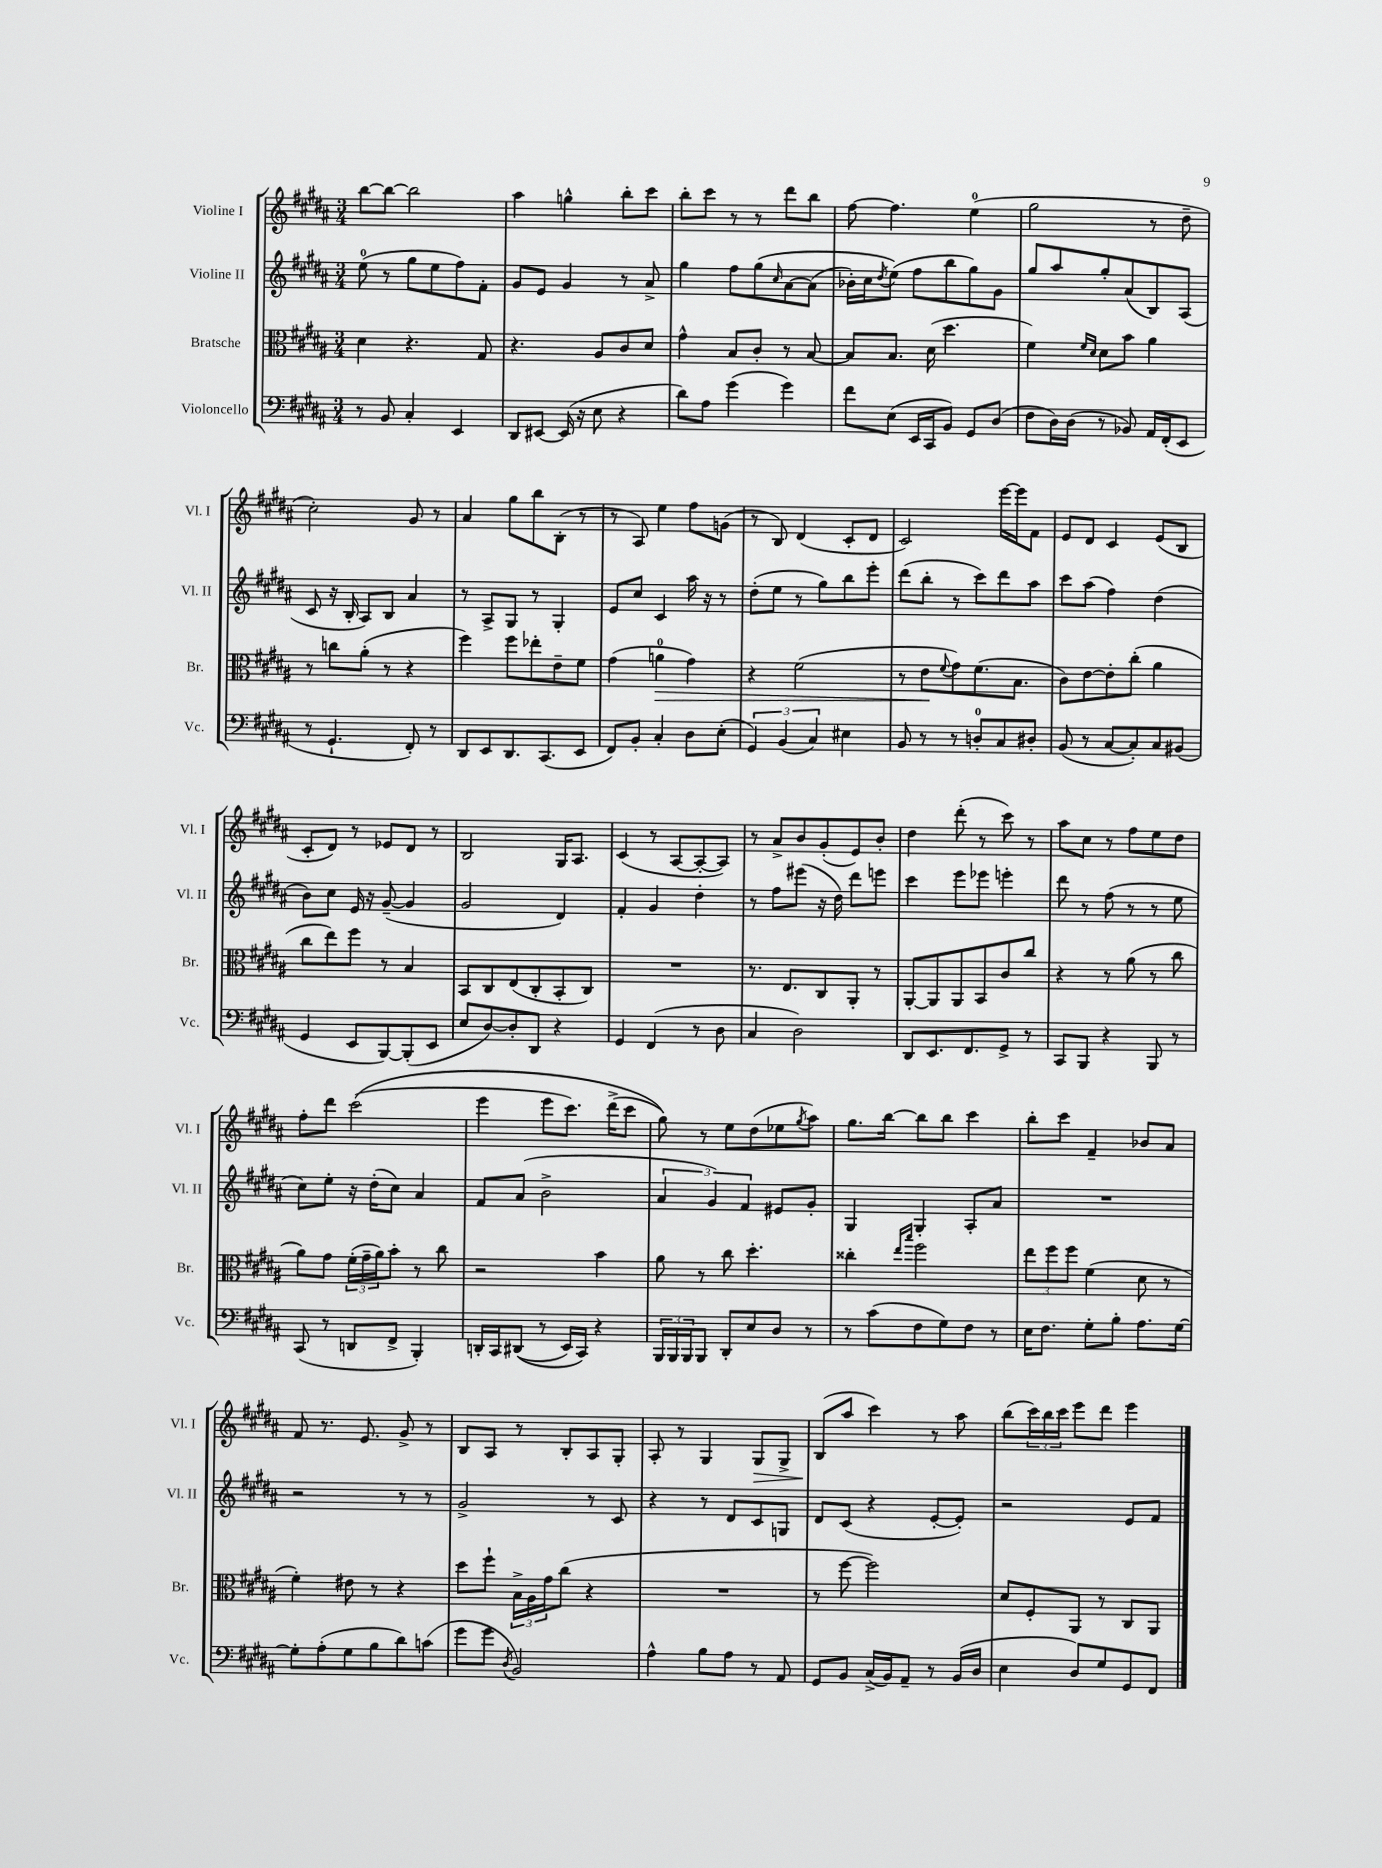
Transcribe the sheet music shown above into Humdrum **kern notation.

**kern	**kern	**kern	**kern
*staff4	*staff3	*staff2	*staff1
*clefF4	*clefC3	*clefG2	*clefG2
*k[f#c#g#d#a#]	*k[f#c#g#d#a#]	*k[f#c#g#d#a#]	*k[f#c#g#d#a#]
*M3/4	*M3/4	*M3/4	*M3/4
8r	4d#	(8ee	[8bb
8BB	.	8r	8bb_
4C#'	4.r	8gg#	2bb]
.	.	8ee	.
4EE	.	8ff#)	.
.	8G#	8f#'	.
=	=	=	=
8DD#	4.r	8g#	4aa#
[8EE#	.	8e	.
(16EE#]	.	4g#	4gg^^
16r	.	.	.
8E	8A#	.	.
4r	8c#	8r	8bb'
.	8d#	8a#^	8ccc#
=	=	=	=
8d#)	4g#^^	4gg#	8bb'
8A#	.	.	8ccc#
(4g#	8B	8ff#	8r
.	8c#'	&(8gg#	8r
.	.	16qqcc#	.
4g#)	8r	[8a#	8ddd#
.	[8B	(8a#]	8bb
=	=	=	=
8f#	8B]	16b-')	[8ff#
.	.	16cc#	.
.	.	8qdd#	.
(8E	8.B	(8ee&)	4.ff#]
16EE	.	8ff#	.
16CC#	(16d#	.	.
8BB)	4.dd#	8bb	.
8GG#	.	8gg#)	(4ee
(8D#	.	8g#	.
=	=	=	=
8F#	4f#)	8gg#	2gg#
16D#)	.	8aa#	.
(16D#	.	.	.
.	16qqf#	.	.
.	16qqd#	.	.
8r	8d#	8gg#'	.
8BB-)	8b	(8a#	.
16AA#	4a#	8B)	8r
(16FF#'	.	.	.
8EE	.	(8A#	8dd#~
=	=	=	=
8r	8r	8c#	2cc#')
4.GG#`	8cc	16r	.
.	.	16B'	.
.	(8a#'	8A#)	.
.	8r	8B	.
8FF#')	4r	4a#	8g#
8r	.	.	8r
=	=	=	=
8DD#	4ff#)	8r	4a#
8EE	.	8A#^	.
8.DD#	8ff#	8G#	8gg#
.	8ee-'	8r	8bb
(8.CC#	.	.	.
.	8e~	4G#'	(8B'
8EE	8f#	.	8r
=	=	=	=
8FF#)	(4g#	8e	8r
8BB'	.	8cc#	8A#)
4C#'	4a	4c#	4ee
8D#	4g#)	16aa#	8ff#
.	.	16r	.
(8E'	.	8r	(8g
=	=	=	=
6GG#)	4r	(8dd#'	8r
.	.	8ee	8B)
(6BB	.	.	.
.	(2f#	8r	(4d#
6C#)	.	.	.
.	.	8gg#)	.
4E#	.	8bb	8c#'
.	.	8eee'	8d#
=	=	=	=
8BB	8r	(8ddd#	2c#)
8r	8e	8bb'	.
.	8qqf#	.	.
8r	8g#)	8r	.
8D'	(8.f#	8ccc#)	.
8C#	.	8ddd#	[16eee
.	8.B	.	16eee]
8D#'	.	8aa#	8f#
=	=	=	=
(8BB	8c#)	8ccc#	8e
8r	[8e	(8aa#	8d#
[8C#	8e']	4ff#)	4c#
8C#'])	(8cc#'	.	.
8C#	4a#	(4dd#	(8e
(8BB#	.	.	8B
=	=	=	=
4GG#	8cc#	8b)	8c#'
.	8ee)	8cc#	8d#)
8EE	8ff#	16e	8r
.	.	16r	.
[8BBB)	8r	([8g#~	8e-
(8BBB']	4B	4g#]	8d#
8EE	.	.	8r
=	=	=	=
8E	8BB	2g#	2B
[8D#)	8C#	.	.
8D#']	(8E	.	.
8DD#	8C#'	.	.
4r	8BB'	4d#)	16G#
.	.	.	8.A#
.	8C#)	.	.
=	=	=	=
4GG#	2.r	4f#'	(4c#
(4FF#	.	4g#	8r
.	.	.	[8A#
8r	.	4dd#'	8A#'_
8D#	.	.	8A#])
=	=	=	=
4C#	8.r	8r	8r
.	.	8ff#	8a#^
.	8.E	.	.
2D#)	.	(8eee#	8b
.	8C#	16r	(8g#'
.	.	16dd#)	.
.	8AA#'	8ddd#	8e)
.	8r	8eee	8b'
=	=	=	=
8DD#	[8AA#'	4ccc#	4dd#
8.EE	8AA#]	.	.
.	8AA#	8eee	(8ddd#'
8.FF#	.	.	.
.	8BB	8eee-	8r
8GG#^	8c#	4eee'	8ccc#)
8r	8cc#	.	8r
=	=	=	=
8CC#	4r	8ddd#	8aa#
8BBB	.	8r	8cc#
4r	8r	(8ff#	8r
.	(8a#	8r	8ff#
8BBB	8r	8r	8ee
8r	8cc#	8ee	8dd#
=	=	=	=
(8CC#	8a#)	8cc#)	8ff#'
8r	8g#	8ee'	8ddd#
8DD	(24f#'	16r	&((2ccc#
.	24g#~	.	.
.	.	(16dd#'	.
.	24a#)	.	.
8FF#^	8b'	8cc#)	.
4BBB')	8r	4a#	.
.	8cc#	.	.
=	=	=	=
16DD'	2r	8f#	4eee
16CC#	.	.	.
&((8DD#	.	(8a#	.
8r	.	2b^	8eee
16EE)	.	.	8.ccc#)
16CC#&)	.	.	.
4r	4b	.	.
.	.	.	(16ddd#^
.	.	.	8ccc#
=	=	=	=
24BBB	8a#	6a#	8gg#)&)
24BBB	.	.	.
24BBB	.	.	.
8BBB	8r	.	8r
.	.	6g#)	.
8DD#'	8cc#	.	8ee
.	.	6f#	.
8E	4.dd#'	.	(8dd#
8D#	.	8e#	8ee-
.	.	.	8qgg#
8r	.	8g#'	8aa#)
=	=	=	=
8r	4cc##'	4G#	8.gg#
(8c#	.	.	.
.	.	.	[16bb
.	16qqee	.	.
.	16qqbb	.	.
8F#	2ff#	4G#'	8bb]
8G#)	.	.	8bb
8F#	.	8A#'	4ccc#
8r	.	8a#	.
=	=	=	=
16E	12ee	2.r	8bb'
8.F#	.	.	.
.	12ff#	.	.
.	.	.	8ccc#
.	12ff#	.	.
8G#'	(4f#	.	4f#~
8B'	.	.	.
8.A#	8d#	.	8b-
.	8r	.	8a#
[16G#	.	.	.
=	=	=	=
8G#']	4f#')	2r	8f#
(8A#'	.	.	8.r
8G#	8e#	.	.
.	.	.	8.e
8B	8r	.	.
8d#)	4r	8r	8g#^
(8c	.	8r	8r
=	=	=	=
8g#	8dd#	2g#^	8B
8g#	8ff#`	.	8A#
8qD#	.	.	.
2BB)	24B^	.	8r
.	24A#	.	.
.	24g#	.	.
.	(8cc#	.	8B'
.	4r	8r	8A#
.	.	8c#	8G#'
=	=	=	=
4A#^^	2.r	4r	8A#'
.	.	.	8r
8B	.	8r	4G#
8A#	.	8d#	.
8r	.	8c#	8G#
8AA#	.	8G	8G#^
=	=	=	=
8GG#	8r	8d#	(8B
8BB	[8ff#	(8c#	8aa#
(16C#^	2ff#])	4r	4ccc#)
16BB)	.	.	.
8AA#~	.	.	.
8r	.	[8e'	8r
(16BB	.	8e'])	8aa#
16D#	.	.	.
=	=	=	=
4E	8d#	2r	(8bb
.	8F#'	.	24ccc#)
.	.	.	24bb
.	.	.	24ccc#
8D#)	8AA#	.	8eee
8G#	8r	.	8ddd#
8GG#	8C#	8e	4eee
8FF#	8AA#	8f#	.
==	==	==	==
*-	*-	*-	*-
